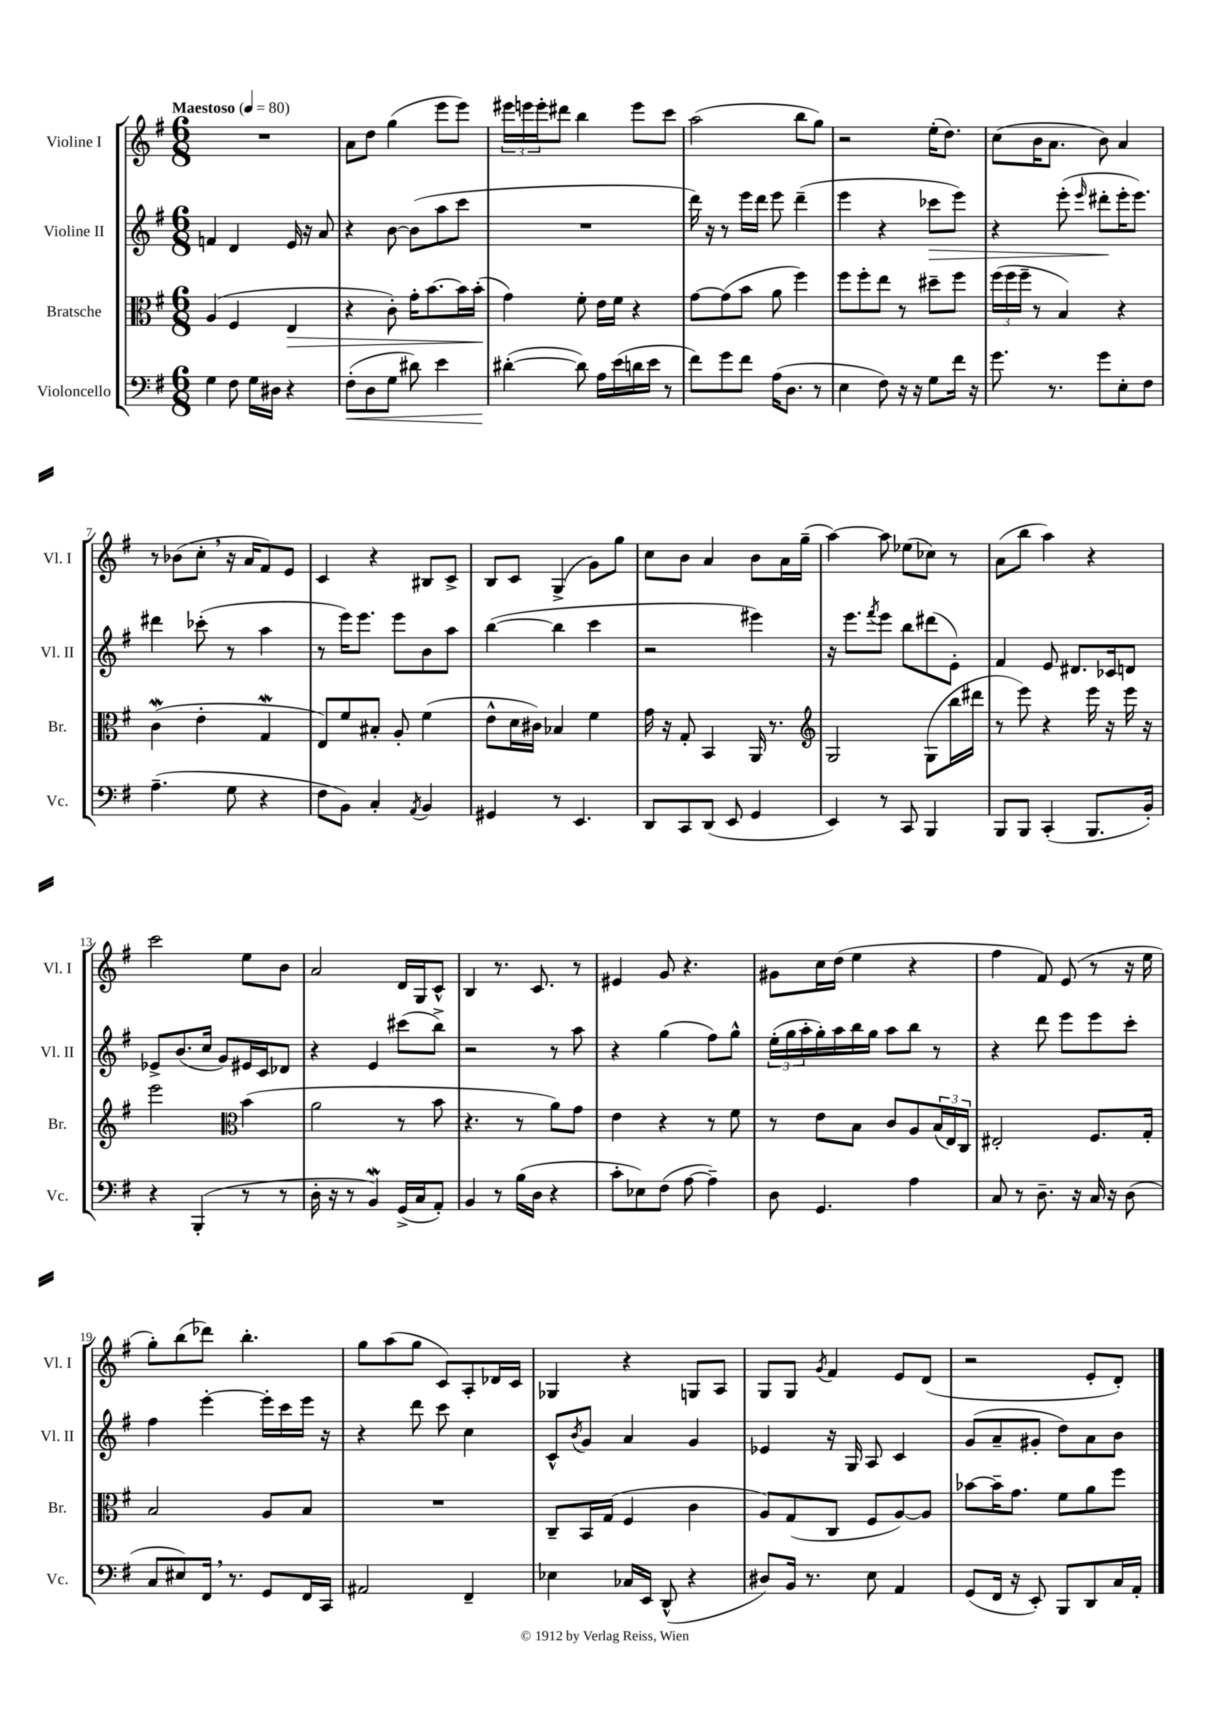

**kern	**kern	**kern	**kern
*staff4	*staff3	*staff2	*staff1
*clefF4	*clefC3	*clefG2	*clefG2
*k[f#]	*k[f#]	*k[f#]	*k[f#]
*M6/8	*M6/8	*M6/8	*M6/8
*MM80	*MM80	*MM80	*MM80
4G	(4A	4f	2.r
8F#	4F#	4d	.
16G	.	.	.
16D#	.	.	.
4r	4E	16e	.
.	.	16r	.
.	.	8a	.
=	=	=	=
(8F#'	4r	4r	8a
8D	.	.	8dd
8G	8c')	[8b	(4gg
8d#)	16g'	(8b]	.
.	[8.b	.	.
4e	.	8aa	8eee
.	16b]	8ccc	8eee)
.	(16b'	.	.
=	=	=	=
([4d#'	4g)	2.r	24eee#
.	.	.	24eee
.	.	.	24eee'
.	.	.	8ddd#
8d#])	8f#'	.	4bb
16A	16e	.	.
(16e	16f#	.	.
16d	4r	.	8eee
16e	.	.	.
8r	.	.	8ccc
=	=	=	=
8f#)	[8g	16ddd)	(2aa
.	.	16r	.
8g	(8g]	8r	.
8f#	8b	16eee	.
.	.	16ddd	.
(16A	8a	8eee	.
8.D	.	.	.
.	4ff#)	(4ddd~	8bb
8r	.	.	8gg)
=	=	=	=
4E	8ff#	4eee	2r
.	8ff#'	.	.
8F#)	8ee	4r	.
16r	8r	.	.
16r	.	.	.
8G	8dd#~	8ccc-	(16ee'
.	.	.	8.dd)
16f#	8ff#	8eee)	.
16r	.	.	.
=	=	=	=
8.g	(24ff#	4r	(8cc
.	24ff#	.	.
.	24ff#~	.	.
.	8r	.	16b
8.r	.	.	8.a
.	4B)	(8eee'	.
.	.	16qqeee	.
8g	.	8ddd#'	8b)
8E'	4r	16eee'	4a
.	.	8.eee)	.
8F#	.	.	.
=	=	=	=
(4.A~	(4c	4ddd#	8r
.	.	.	(8b-
.	4e'	(8ccc-'	8cc'
8G	.	8r	16r
.	.	.	16a
4r	4G	4aa	8f#)
.	.	.	8e
=	=	=	=
8F#	8E)	8r	4c
8BB)	8f#	16eee)	.
.	.	8.eee	.
4C'	8B#'	.	4r
.	8A'	8eee	.
8qAA	.	.	.
4BB	(4f#	8b	8B#
.	.	8aa	8c^
=	=	=	=
4GG#	8e^^	([4bb	8B
.	16d	.	8c
.	16c#)	.	.
8r	4B-	4bb]	(4G^
4.EE	.	.	.
.	4f#	4ccc	8g)
.	.	.	8gg
=	=	=	=
8DD	16g	2r	8cc
.	16r	.	.
8CC	8G'	.	8b
(8DD	4BB	.	4a
8EE	.	.	.
4GG	16AA	4eee#)	8b
.	8.r	.	.
.	.	.	16a
.	.	.	(16gg~
=	=	=	=
*	*clefG2	*	*
4EE)	2G	16r	[4aa)
.	.	8.eee	.
.	.	8qfff#	.
8r	.	8eee	8aa]
8CC	.	8bb	(8ee-
4BBB	(8G	(8ddd#	8cc-)
.	16bb	8e')	8r
.	16ddd#	.	.
=	=	=	=
8BBB	8r	4f#	(8a
8BBB	8eee)	.	8bb
(4CC'	4r	8e	4aa)
.	.	8.d#	.
8.BBB	16eee	.	4r
.	16r	16c-	.
.	16eee	8d	.
16BB')	16r	.	.
=	=	=	=
4r	2eee	8e-^	2ccc
.	.	(8.b	.
(4BBB'	.	.	.
.	.	16cc	.
.	.	8g)	.
*	*clefC3	*	*
8r	(4b	16e#	8ee
.	.	16c	.
8r	.	8d-	8b
=	=	=	=
16D'	2a	4r	2a
16r	.	.	.
8r	.	.	.
4BB)	.	4e	.
(16GG^	8r	(8ccc#	16d
16C	.	.	16G
8AA')	8b	8bb^)	8c^^
=	=	=	=
4BB	4.r	2r	4B
8r	.	.	8.r
(16B	8r	.	.
16D	.	.	8.c
4r	8a)	8r	.
.	8g	8aa	8r
=	=	=	=
8c'	4e	4r	4e#
8E-)	.	.	.
(8F#	4r	(4gg	8g
[8A	.	.	4.r
4A~])	8r	8ff#)	.
.	8f#	8gg^^	.
=	=	=	=
8D	8r	(24ee'	8g#
.	.	24gg	.
.	.	24aa'	.
4.GG	8e	16gg')	16cc
.	.	16aa	(16dd
.	8B	16bb	4ee
.	.	16gg	.
.	8c	8aa	.
4A	8A	8bb	4r
.	(24B	8r	.
.	24E)	.	.
.	24C	.	.
=	=	=	=
8C	2E#'	4r	4ff#
8r	.	.	.
8.D~	.	8ddd	8f#)
.	.	8eee	(8e
16r	.	.	.
16C	8.F#	8eee	8r
16r	.	.	.
(8D	.	8ccc'	16r
.	16G'	.	16ee
=	=	=	=
8C	2B	4ff#	8gg')
8E#)	.	.	(8bb
16FF#	.	[4eee'	8ddd-)
8.r	.	.	.
.	.	.	4.bb'
8GG	8A	16eee']	.
.	.	16ccc	.
16FF#	8B	16eee	.
16CC	.	16r	.
=	=	=	=
2AA#	2.r	4r	8gg
.	.	.	(8aa
.	.	8ddd	8gg
.	.	8ccc	8c)
4FF#~	.	4cc	8A'
.	.	.	16d-
.	.	.	16c
=	=	=	=
4E-	8C~	8c^^	4G-
.	.	8qb	.
.	16BB	8g	.
.	(16G	.	.
16C-	4F#	4a	4r
16EE	.	.	.
(8DD^^	.	.	.
4r	4c	4g	8G
.	.	.	8A
=	=	=	=
8D#)	8A)	4e-	8G
16BB	(8G	.	8G
8.r	.	.	.
.	.	.	8qg
.	8C	16r	4f#
.	.	16G	.
8E	8F#	8A	.
4AA	[8A)	4c	8e
.	8A]	.	(8d
=	=	=	=
(8GG	[8b-	(8g	2r
16FF#	16b-~]	8a~	.
16r	8.g	.	.
8EE')	.	8g#'	.
8BBB	8f#	8dd)	.
8DD	8a	8a	8e'
16C	8ff#	8b	8d')
16AA'	.	.	.
==	==	==	==
*-	*-	*-	*-
